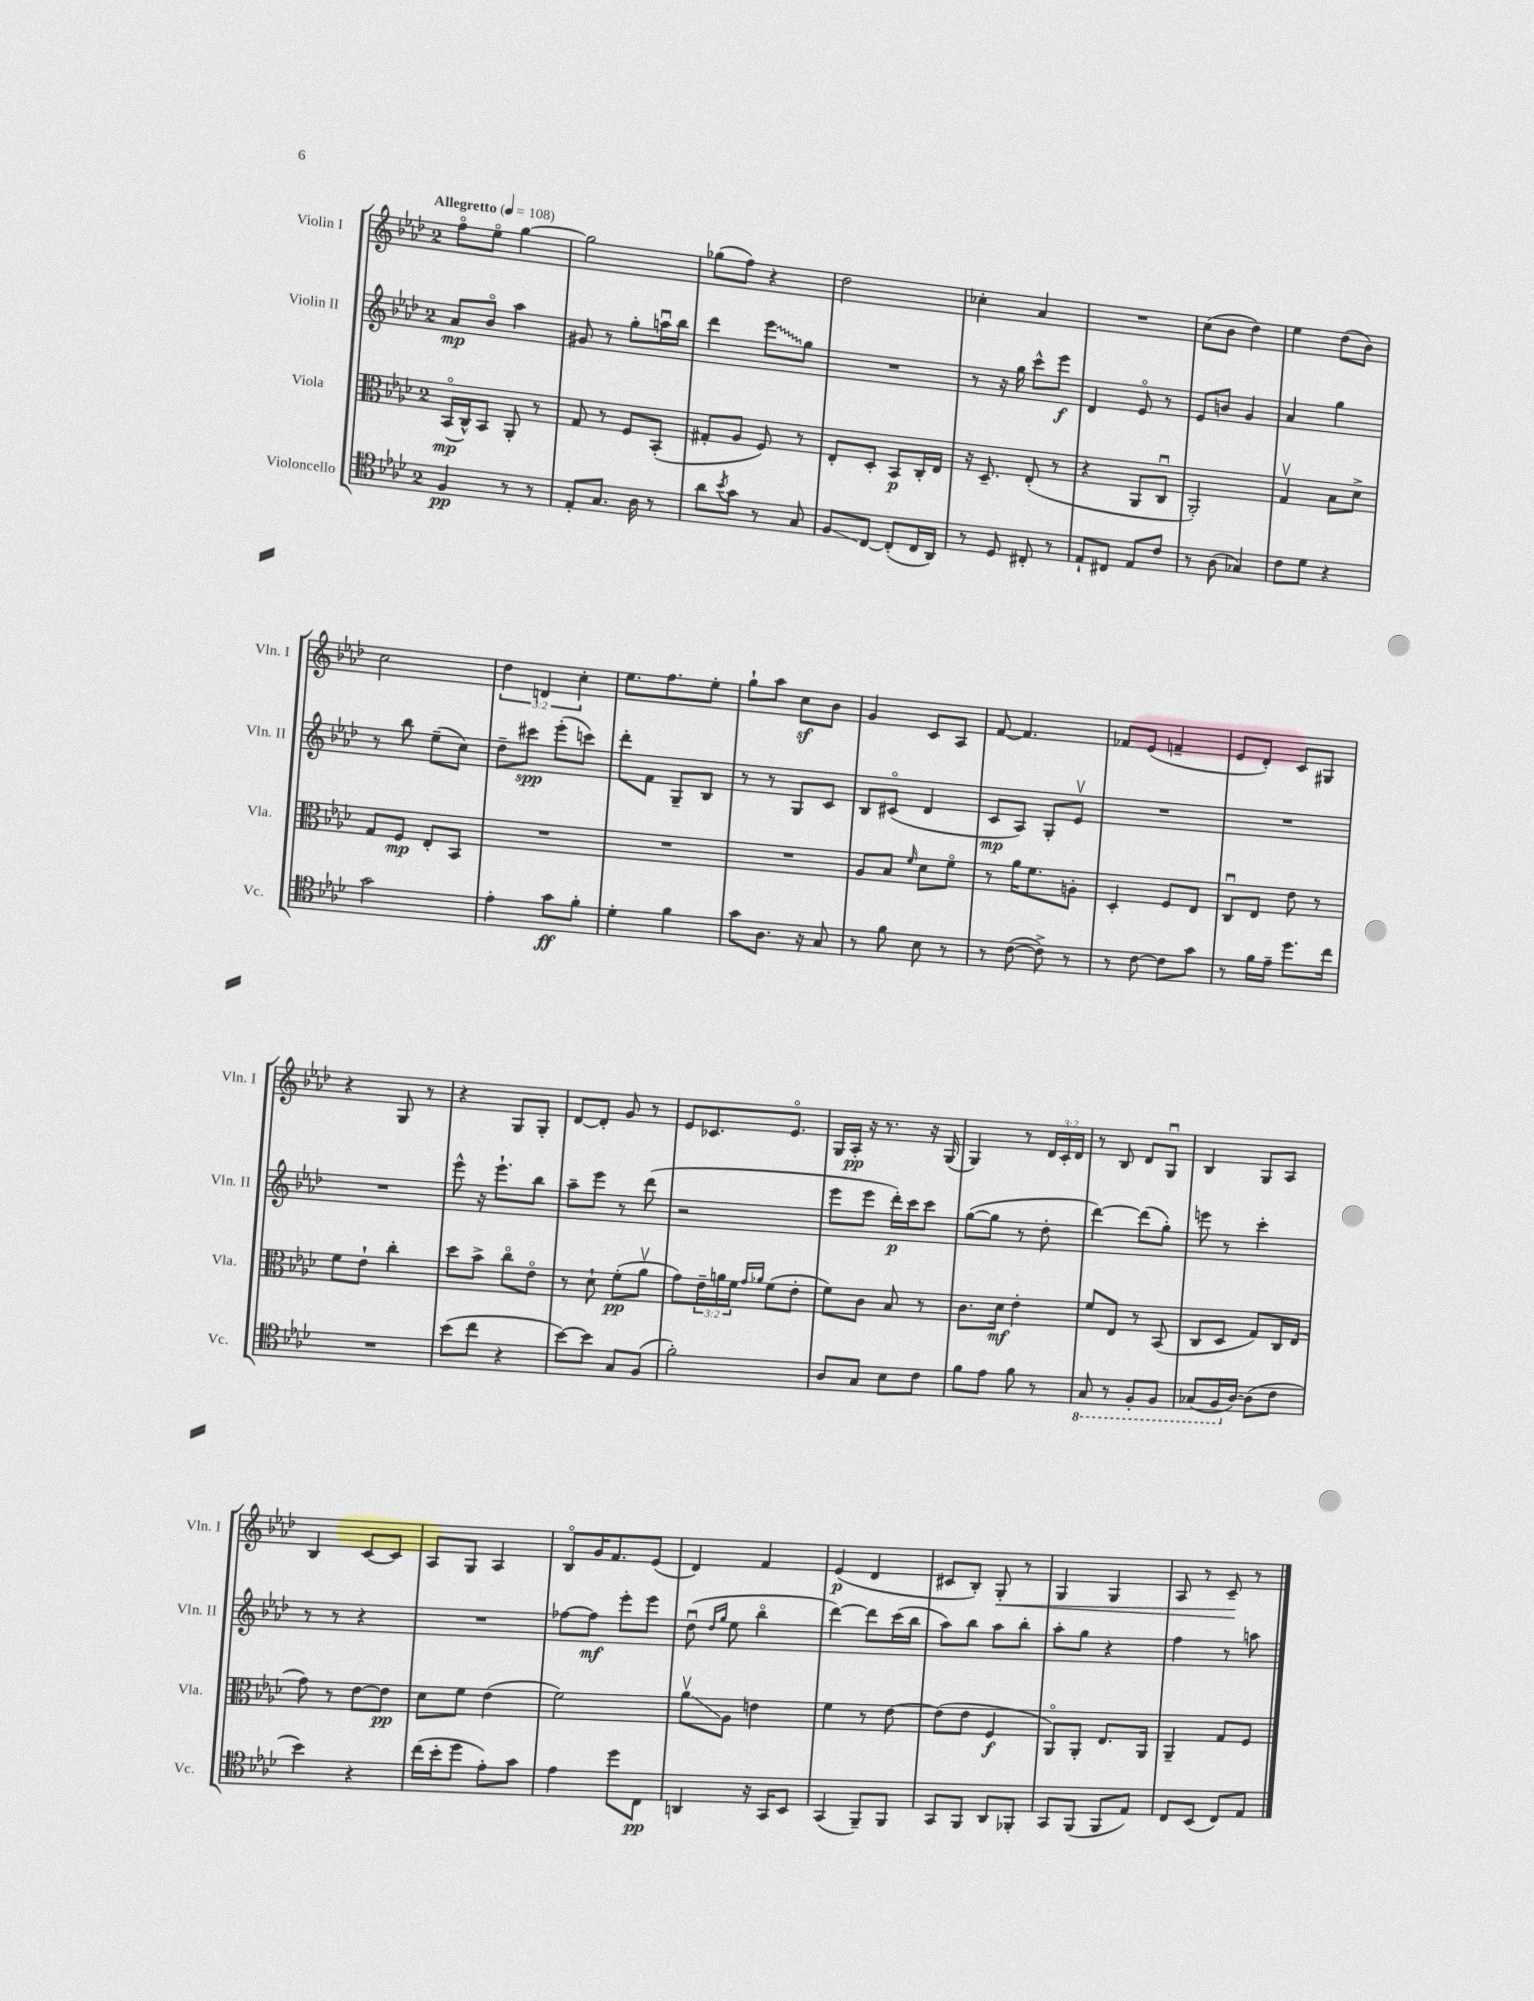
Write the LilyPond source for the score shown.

<<
\new StaffGroup <<
\new Staff = "s0" \with { instrumentName = "Violin I" shortInstrumentName = "Vln. I" } {
    \clef treble \key aes \major \once \override Staff.TimeSignature.style = #'single-digit \time 2/4 \override Staff.TupletNumber.text = #tuplet-number::calc-fraction-text \tempo "Allegretto" 4 = 108
    f''8\flageolet ees''8\flageolet g''4~ |
    g''2 |
    ges''8( f''8) r4 |
    des''2 |
    ces''4-. aes'4 |
    R2 |
    c''8( bes'8 des''4) |
    ees''4 des''8( bes'8) |
    c''2 |
    \tuplet 3/2 { des''4 d'4 c''4-. } |
    ees''8. f''8. ees''8-. |
    g''8-! aes''8 c''8\sf bes'8 |
    g'4 c'8 aes8 |
    f'8~ f'4. |
    fes'8 ees'8( f'4-- |
    ees'8 des'8-.) c'8 gis8 |
    r4 g8 r8 |
    r4 g8 g8-. |
    des'8~ des'8-. g'8 r8 |
    ees'8 ces'8. ees'8.\flageolet |
    g16 aes16-.\pp r16 r8. r16 g16( |
    g4) r8 \tuplet 3/2 { des'16 c'16-. des'16 } |
    r8 bes8 des'8 g8\downbow |
    bes4 g8 aes8 |
    bes4 c'8~ c'8 |
    aes8 g8 aes4 |
    bes8\flageolet g'16 f'8. ees'8( |
    des'4) f'4 |
    ees'4\p( des'4 |
    cis'8 bes8-.) g8-.\< r8 |
    g4 g4 |
    aes8 r8 c'8--\! r8 \bar "|." |
}
\new Staff = "s1" \with { instrumentName = "Violin II" shortInstrumentName = "Vln. II" } {
    \clef treble \key aes \major \once \override Staff.TimeSignature.style = #'single-digit \time 2/4
    aes'8\mp bes'8\flageolet aes''4 |
    gis'8 r8 g''8-. a''16\downbow bes''16 |
    des'''4 \once \override Glissando.style = #'zigzag ees'''8\glissando g''8 |
    R2 |
    r8 r16 g''16 c'''8-^ ees'''8\f |
    des'4 ees'8\flageolet r8 |
    ees'8 b'8 g'4 |
    aes'4 g''4 |
    r8 bes''8 ees''8--( c''8) |
    des''8-- cis'''8\spp ees'''8-.( c'''8) |
    des'''8-. f'8 g8-- bes8 |
    r8 r8 g8 c'8 |
    bes8 cis'8\flageolet( des'4 |
    c'8\mp aes8) g8-. ees'8\upbow |
    R2 |
    R2 |
    R2 |
    ees'''8-^ r16 ees'''8.-! bes''8 |
    aes''8-- ees'''8 r8 des'''8( |
    r2 |
    ees'''8 ees'''8 des'''16-.\p) c'''16 c'''8 |
    g''8~( g''8 r8 des''8-. |
    des'''4~) des'''8( g''8-.) |
    e'''8 r8 c'''4-. |
    r8 r8 r4 |
    R2 |
    fes''8~ fes''8\mf ees'''8-. ees'''8 |
    des''8\downbow( \grace { des''16 g''16 } ees''8 bes''4\flageolet |
    des'''4~) des'''8 c'''16( bes''16 |
    aes''8) bes''8 aes''8 bes''8-. |
    aes''8-. g''8 r4 |
    f''4 r8 a''8 \bar "|." |
}
\new Staff = "s2" \with { instrumentName = "Viola" shortInstrumentName = "Vla." } {
    \clef alto \key aes \major \once \override Staff.TimeSignature.style = #'single-digit \time 2/4 \override Staff.TupletNumber.text = #tuplet-number::calc-fraction-text
    bes,16\flageolet\mp( c16-^) bes,8 aes,8-. r8 |
    g8 r8 f8 bes,8-.( |
    gis8-. aes8 f8) r8 |
    ees8-. des8-. bes,8\p c16-. ees16 |
    r16 des8.-- ees8-.( r8 |
    r4 aes,8 c8\downbow |
    aes,2-.) |
    g4\upbow bes8 des'8-> |
    g8 f8\mp ees8-. bes,8 |
    R2 |
    R2 |
    R2 |
    aes8 bes8 \grace { f'16 } des'8 f'8\flageolet |
    r8 aes'16 f'8. a8-. |
    des4-. f8 ees8 |
    c8\downbow ees8 ees'8 r8 |
    f'8 ees'8-! c''4-. |
    des''8 bes'8-> c''8\flageolet ees'8\flageolet |
    r8 des'8-! f'8-.\pp( aes'8\upbow |
    g'8) \tuplet 3/2 { ees'16-- a'16 f'16 } \grace { g'16 aes'16 } f'8( ees'8-. |
    f'8) c'8 bes8 r8 |
    c'8. des'16\mf ees'4-. |
    f'8 ees8 r8 bes,8( |
    c8 des8 g8) c16 ees16( |
    g'8) r8 ees'8~ ees'8\pp |
    des'8 f'8 ees'4( |
    f'2) |
    aes'8\upbow\glissando aes8 e'4 |
    f'4 r8 ees'8~ |
    ees'8( ees'8 f4\f |
    aes,8\flageolet) aes,8-. ees8. aes,16 |
    aes,4-- g8 f8 \bar "|." |
}
\new Staff = "s3" \with { instrumentName = "Violoncello" shortInstrumentName = "Vc." } {
    \clef tenor \key aes \major \once \override Staff.TimeSignature.style = #'single-digit \time 2/4
    f4\pp r8 r8 |
    ees8-. g8. aes16 r8 |
    aes'8 \acciaccatura { bes'8 } g'8 r8 g8 |
    f8\glissando c8~ c8-.( c16 aes,16) |
    r8 des8 cis8-. r8 |
    ees8-! cis8 ees8 c'8 |
    r8 aes8( ges4) |
    c'8 des'8 r4 |
    g'2 |
    ees'4-. g'8\ff f'8-. |
    des'4-. f'4 |
    g'8 aes8. r16 g8 |
    r8 f'8 bes8 r8 |
    r8 c'8~( c'8->) r8 |
    r8 c'8~ c'8 g'8 |
    r8 f'16 ees'16-- des''8. c''16 |
    R2 |
    bes'8( c''8 r4 |
    bes'8~) bes'8 g8 f8( |
    f'2-.) |
    aes8 g8 bes8 c'8 |
    f'8 ees'8 f'8 r8 |
    \ottava #-1 g,8 r8 f,8-. f,8 |
    ges,8( f,16 \ottava #0 aes16~) aes8( c'8 |
    bes'4) r4 |
    c''16( bes'16-. des''8 ees'8-.) g'8 |
    ees'4 des''8 c8\pp |
    a,4 r16 g,16 bes,8 |
    g,4( f,8--) f,8 |
    g,8 f,8 aes,8 fes,8-. |
    g,8 f,8( f,8 ees8) |
    c8 bes,8( c8) ees8 \bar "|." |
}
>>
>>
\layout { \context { \Score \remove "Bar_number_engraver" } }
